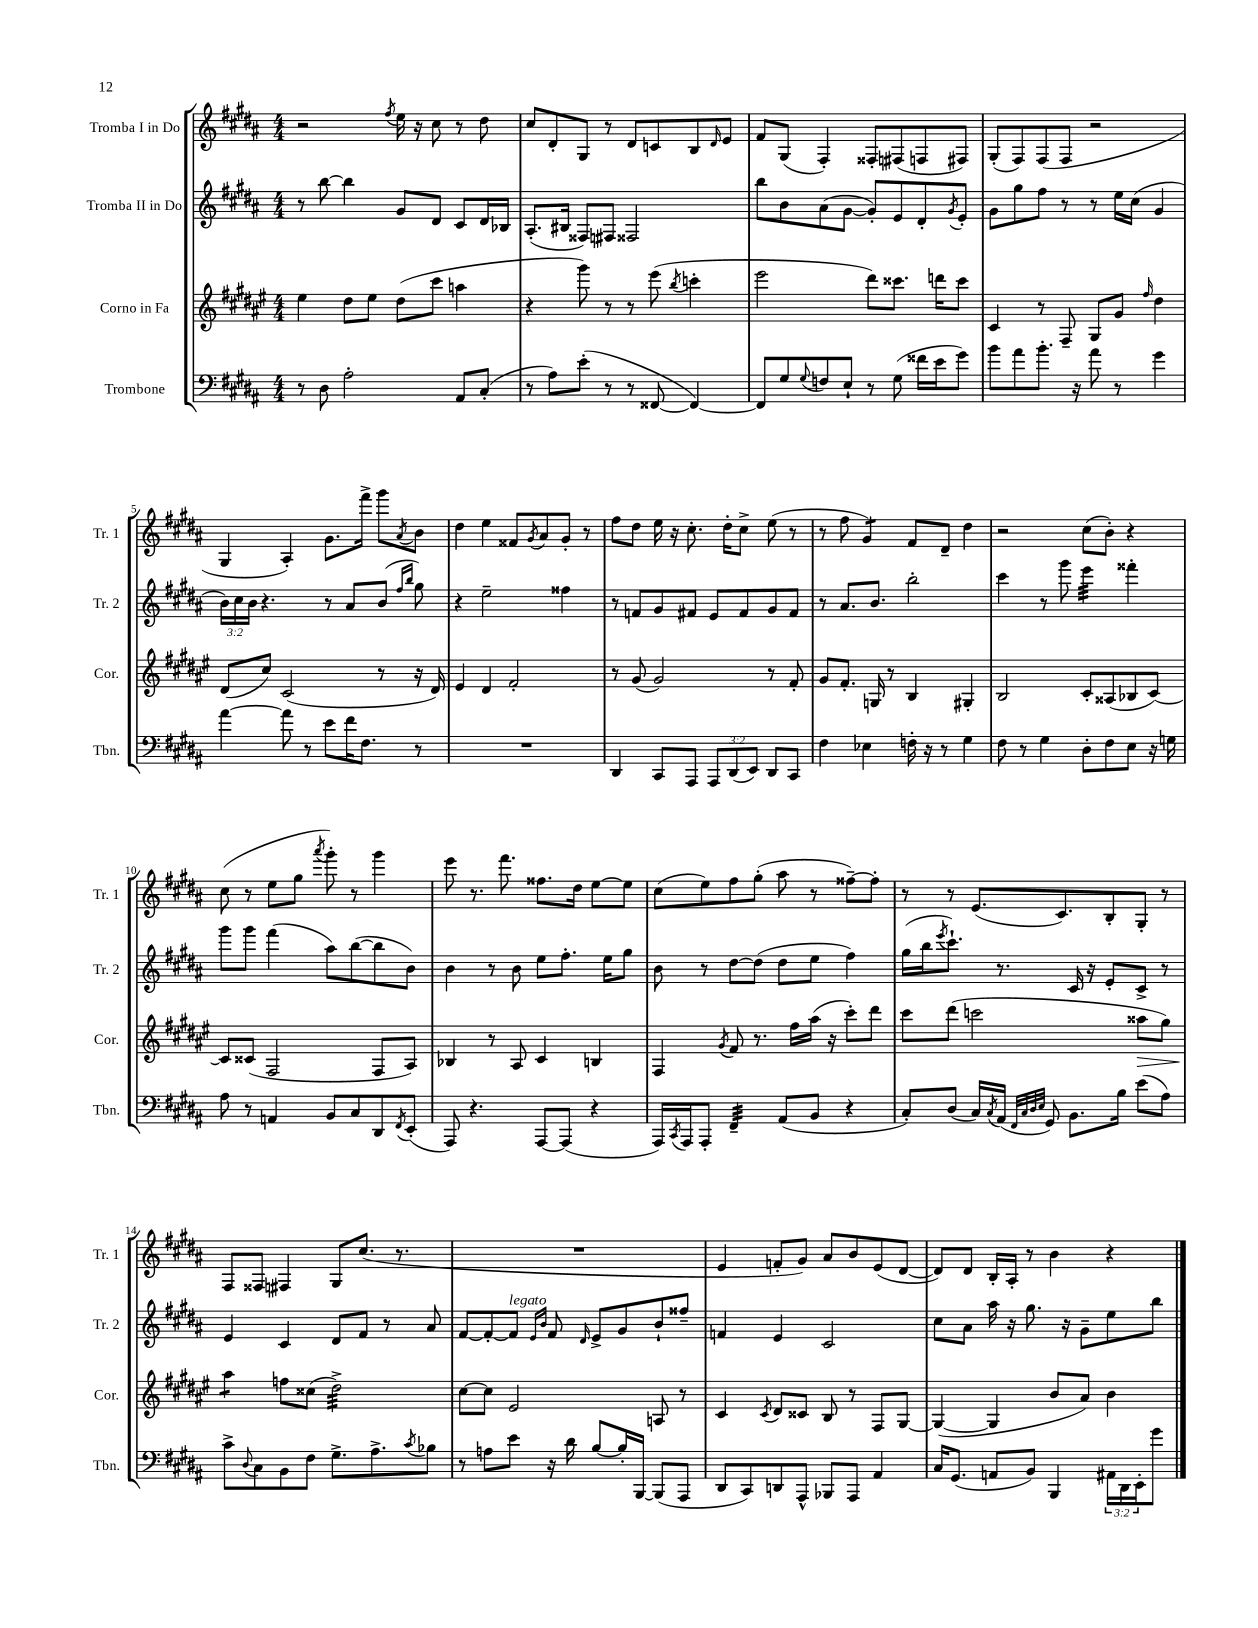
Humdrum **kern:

**kern	**kern	**kern	**kern
*staff4	*staff3	*staff2	*staff1
*clefF4	*clefG2	*clefG2	*clefG2
*k[f#c#g#d#a#]	*k[f#c#g#d#a#e#]	*k[f#c#g#d#a#]	*k[f#c#g#d#a#]
*M4/4	*M4/4	*M4/4	*M4/4
8r	4ee#\	8r	2r
8D#\	.	[8bb\	.
2A#'\	8dd#\L	4bb\]	.
.	8ee#\J	.	.
.	.	.	8qff#/
.	(8dd#\L	8g#/L	16ee\
.	.	.	16r
.	8ccc#\J	8d#/J	8cc#\
8AA#/L	4aa\	8c#/L	8r
(8C#'/J	.	16d#/L	8dd#\
.	.	16B-/JJ	.
=	=	=	=
8r	4r	(8.A#'/L	8cc#/L
8A#\L)	.	.	8d#'/
.	.	16B#/Jk	.
(8e'\J	8ggg#\)	8F##/L)	8G#/J
8r	8r	8F#/J	8r
8r	8r	2F##/	8d#/L
[8FF##/	(8eee#\	.	8c/
.	8qbb/	.	.
4FF##/_)	4ccc'\	.	8B/
.	.	.	16qqd#/
.	.	.	8e/J
=	=	=	=
8FF##/]L	2eee#\	8bb\L	8f#/L
8G#/	.	8b\	(8G#/J
8qqG#/	.	.	.
8F/	.	(8a#\	4F#'/)
8E`/J	.	[8g#\J	.
8r	8ddd#\L)	8g#'/]L)	8F##'/L
(8G#\	8.ccc##\J	8e/	(8F#/
16f##\LL	.	8d#'/	8F/
16e\J	16ddd\LK	.	.
.	.	8qg#/	.
8g#\J)	8ccc##\J	8e'/J	8F#/J)
=	=	=	=
8b\L	4c#/	8g#\L	(8G#'/L
8a#\	.	8gg#\	8F#/)
8.b'\J	8r	8ff#\J	(8F#/
.	8F#~/	8r	8F#/J
16r	.	.	.
8a#\	8G#/L	8r	2r
8r	8g#/J	16ee\LL	.
.	.	(16cc#\JJ	.
.	16qqff#/	.	.
4g#\	4dd#\	4g#/	.
=	=	=	=
[4a#\	(8d#/L	24b\LL)	4G#/
.	.	24cc#\	.
.	.	24b\JJ	.
.	8cc#/J)	4.r	.
8a#\]	(2c#/	.	4A#'/)
8r	.	.	.
8e\L	.	8r	8.g#\L
16f#\K	.	8a#/L	.
8.F#\J	.	.	16fff#^\Jk
.	8r	(8b/J	8ggg#\L
.	.	16qqff#/LL	.
.	.	16qqbb/JJ	8qa#/
8r	16r	8gg#\)	8b\J
.	16d#/)	.	.
=	=	=	=
1r	4e#/	4r	4dd#\
.	4d#/	2ee~\	4ee\
.	2f#'/	.	8f##/L
.	.	.	8qg#/
.	.	.	8a#/
.	.	4ff##\	8g#'/J
.	.	.	8r
=	=	=	=
4DD#/	8r	8r	8ff#\L
.	(8g#/	8f/L	8dd#\J
8CC#/L	2g#/)	8g#/	16ee\
.	.	.	16r
8AAA#/J	.	8f#/J	8.cc#'\
12AAA#/L	.	8e/L	.
.	.	.	16dd#'\LK
(12DD#/	.	.	.
.	.	8f#/	8cc#^\J
12EE/J)	.	.	.
8DD#/L	8r	8g#/	(8ee\
8CC#/J	8f#'/	8f#/J	8r
=	=	=	=
4F#\	8g#/L	8r	8r
.	8.f#'/J	8.a#/L	8ff#\
4E-\	.	.	4g#/)
.	16G/	8.b/J	.
.	8r	.	.
16F'\	4B/	2bb'\	8f#/L
16r	.	.	.
8r	.	.	8d#~/J
4G#\	4G#'/	.	4dd#\
=	=	=	=
8F#\	2B/	4ccc#\	2r
8r	.	.	.
4G#\	.	8r	.
.	.	8ggg#\	.
8D#'\L	8c#'/L	4eee\	(8cc#\L
8F#\	(8A##/	.	8b'\J)
8E\J	8B-/	4fff##'\	4r
16r	[8c#/J)	.	.
16G\	.	.	.
=	=	=	=
8A#\	8c#/]L	8ggg#\L	(8cc#\
8r	(8c##/J	8ggg#\J	8r
4AA/	2F#/	(4fff#\	8ee\L
.	.	.	8gg#\J
.	.	.	8qaaa#/
8BB/L	.	8aa#\L)	8ggg#'\)
8C#/	.	([8bb\	8r
8DD#/	8F#/L	8bb\]	4ggg#\
8qFF#/	.	.	.
(8EE'/J	8A#/J)	8b\J)	.
=	=	=	=
8AAA#/)	4B-/	4b\	8eee\
4.r	.	.	8.r
.	8r	8r	.
.	.	.	8.fff#\
.	8A#/	8b\	.
[8AAA#/L	4c#/	8ee\L	8.ff##\L
(8AAA#/]J	.	8.ff#'\J	.
.	.	.	16dd#\Jk
4r	4B/	.	[8ee\L
.	.	16ee\LK	.
.	.	8gg#\J	8ee\]J
=	=	=	=
16AAA#/LL)	4F#/	8b\	(8cc#\L
8qCC#/	.	.	.
16AAA#/J	.	.	.
8AAA#'/J	.	8r	8ee\)
.	8qg#/	.	.
4FF#~/	8f#/	[8dd#\L	8ff#\
.	8.r	(8dd#\]J	(8gg#'\J
(8AA#/L	.	8dd#\L	8aa#\
.	16ff#\LL	.	.
8BB/J	(16aa#\JJ	8ee\J	8r
.	16r	.	.
4r	8ccc#'\L)	4ff#\)	[8ff##~\L)
.	8ddd#\J	.	8ff##'\]J
=	=	=	=
8C#'/L)	8ccc#\L	(16gg#\LL	8r
.	.	16bb\J	.
.	.	8qeee/	.
(8D#/J	(8ddd#\J	8.ccc#`\J)	8r
16C#/LL)	2ccc\	.	(8.e/L
8qC#/	.	.	.
(16AA#/JJ	.	8.r	.
32qqFF#/LLL	.	.	.
32qqC#/	.	.	.
32qqD#/	.	.	.
32qqE/JJJ	.	.	.
8GG#/)	.	.	.
.	.	.	8.c#/)
8.BB\L	.	16c#/	.
.	.	16r	.
.	.	8e'/L	8B'/
16B\Jk	.	.	.
(8e\L	8aa##\L	8c#^/J	8G#'/J
8A#\J)	8gg#\J)	8r	8r
=	=	=	=
8c#^\L	4aa#\	4e/	8F#/L
8qqD#/	.	.	.
8C#\	.	.	8F##/J
8BB\	8ff\L	4c#/	4F#/
8F#\J	(8cc##\J	.	.
8.G#^\L	2dd#^\)	8d#/L	8G#/L
.	.	8f#/J	(8.cc#/J
8.A#^\	.	.	.
.	.	8r	.
.	.	.	8.r
8qc#/	.	.	.
8B-\J	.	8a#/	.
=	=	=	=
8r	[8cc#\L	[8f#/L	1r
8A\L	8cc#\]J	8f#'/_	.
8e\J	2e#/	8f#/]J	.
.	.	16qqe/LL	.
.	.	16qqb/JJ	.
16r	.	8f#/	.
16d#\	.	.	.
.	.	16qqd#/	.
[8B/L	.	8e^/L	.
16B'/]L	.	8g#/	.
[16BBB/JJ	.	.	.
(8BBB/]L	8A/	8b`/	.
8AAA#/J	8r	8ff##~/J	.
=	=	=	=
8DD#/L	4c#/	4f/	4e/
8CC#/)	.	.	.
.	8qc#/	.	.
8DD/	8d#/L	4e/	8f'/L
8AAA#^^/J	8c##/J	.	8g#/J)
8BBB-/L	8B/	2c#/	8a#/L
8AAA#/J	8r	.	8b/
4AA#/	8F#/L	.	(8e/
.	[8G#/J	.	[8d#/J
=	=	=	=
16C#/LK	(4G#/_	8cc#\L	8d#/]L)
(8.GG#/J	.	.	.
.	.	8a#\J	8d#/J
8AA/L	4G#/]	16aa#\	16B'/LL
.	.	16r	16A#'/JJ
8BB/J)	.	8.gg#\	8r
4BBB/	8b/L	.	4b\
.	.	16r	.
.	8a#/J)	8g#~\L	.
24AA#\LL	4b\	8ee\	4r
24DD#\	.	.	.
24EE'\J	.	.	.
8g#\J	.	8bb\J	.
==	==	==	==
*-	*-	*-	*-
